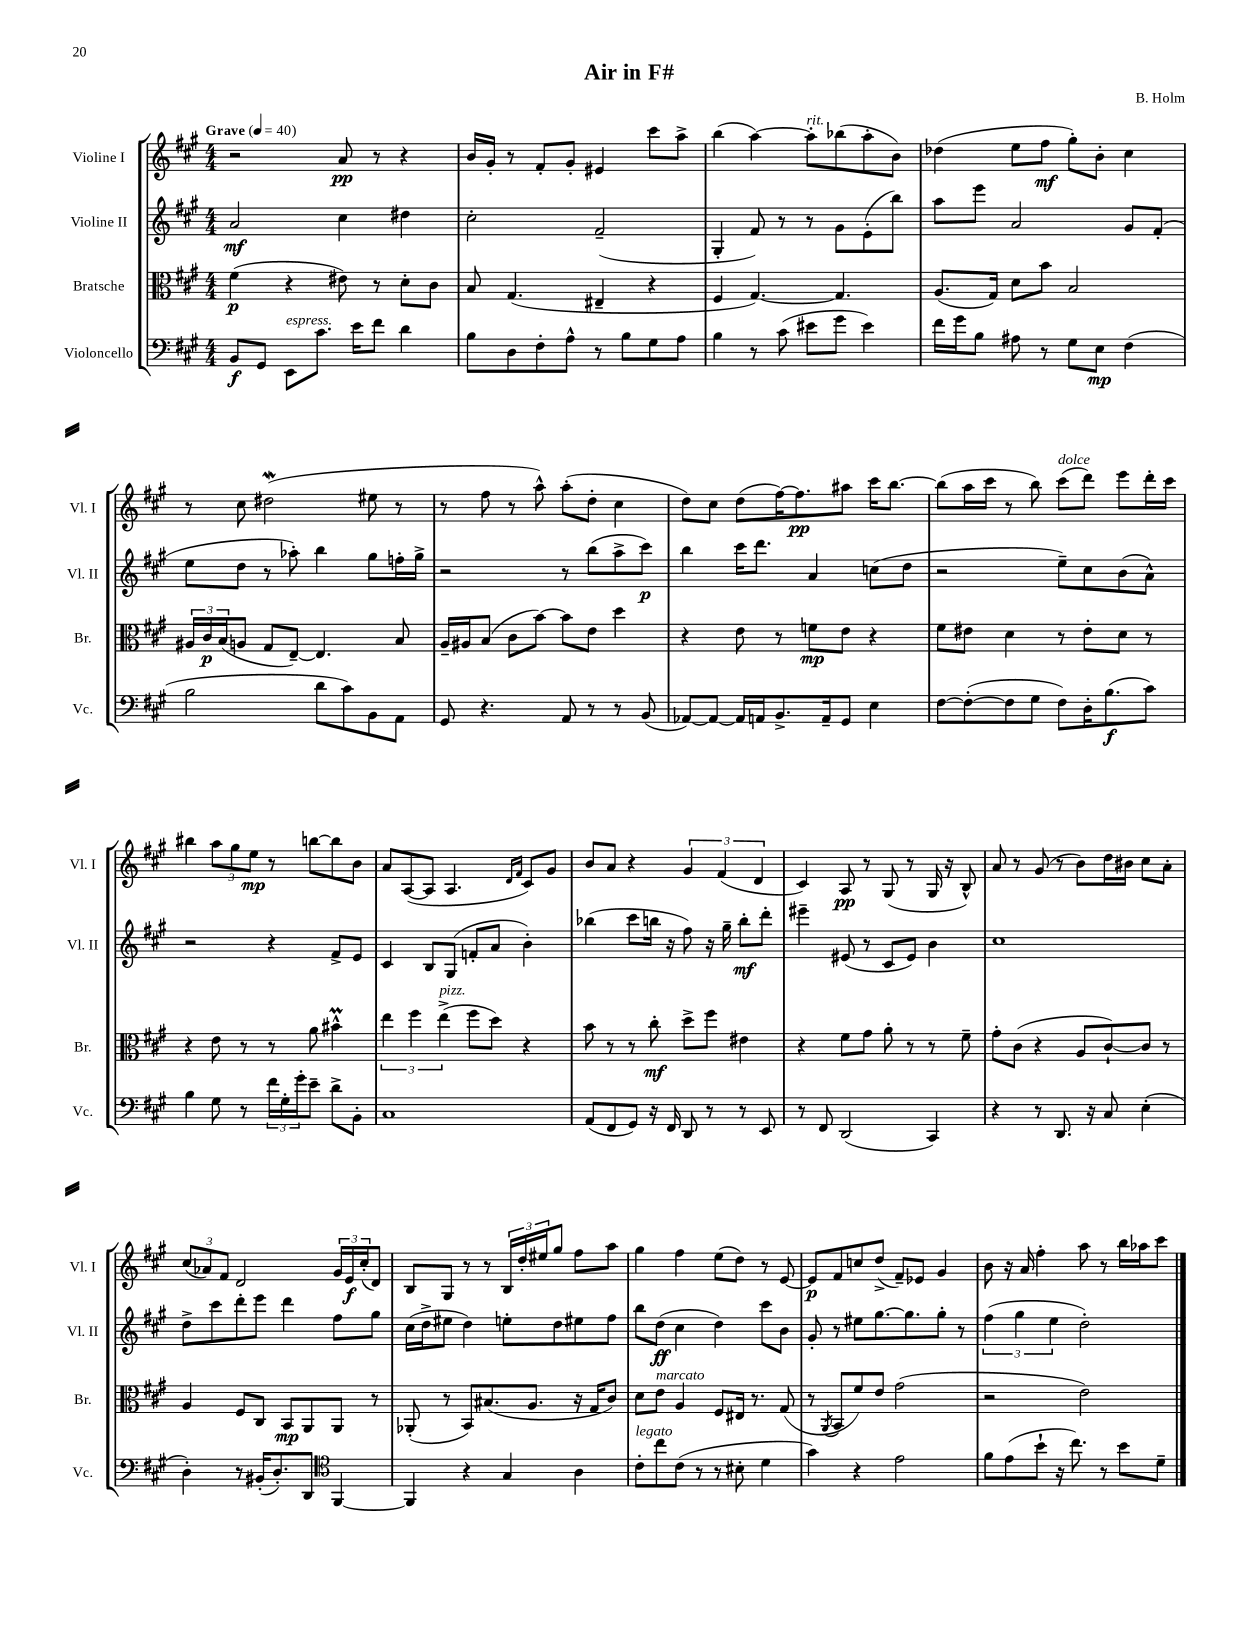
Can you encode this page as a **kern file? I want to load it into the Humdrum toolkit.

**kern	**kern	**kern	**kern
*staff4	*staff3	*staff2	*staff1
*clefF4	*clefC3	*clefG2	*clefG2
*k[f#c#g#]	*k[f#c#g#]	*k[f#c#g#]	*k[f#c#g#]
*M4/4	*M4/4	*M4/4	*M4/4
*MM40	*MM40	*MM40	*MM40
8BB	(4f#	2a	2r
8GG#	.	.	.
8EE	4r	.	.
8.c#	.	.	.
.	8e#)	4cc#	8a
16e	.	.	.
8f#	8r	.	8r
4d	8d'	4dd#	4r
.	8c#	.	.
=	=	=	=
8B	8B	2cc#'	16b
.	.	.	16g#'
8D	(4.G#	.	8r
8F#'	.	.	8f#'
8A^^	.	.	8g#'
8r	4E#~	(2f#~	4e#
8B	.	.	.
8G#	4r	.	8ccc#
8A	.	.	8aa^
=	=	=	=
4B	4F#	4G#'	(4bb
8r	[4.G#)	8f#)	[4aa)
(8c#	.	8r	.
8e#	.	8r	8aa']
8g#	4.G#]	8g#	(8bb-
4e#)	.	(8e'	8aa'
.	.	8bb)	8b)
=	=	=	=
16f#	(8.A	8aa	(4dd-
16g#	.	.	.
8B	.	8eee	.
.	16G#)	.	.
8A#	8d	2a	8ee
8r	8b	.	8ff#
8G#	2B	.	8gg#')
8E	.	.	8b'
(4F#	.	8g#	4cc#
.	.	(8f#'	.
=	=	=	=
2B	24A#	8ee	8r
.	24c#	.	.
.	(24B	.	.
.	8A	8dd	8cc#
.	8G#	8r	(2dd#
.	[8E~)	8aa-')	.
8d	4.E]	4bb	.
8c#)	.	.	.
8BB	.	8gg#	8ee#
8AA	8B	16ff'	8r
.	.	16gg#^	.
=	=	=	=
8GG#	16A~	2r	8r
.	16A#	.	.
4.r	(8B	.	8ff#
.	8c#	.	8r
.	[8b)	.	8aa^^)
8AA	8b]	8r	(8aa'
8r	8e	(8bb	8dd'
8r	4dd	8aa^	4cc#
(8BB	.	8ccc#)	.
=	=	=	=
[8AA-)	4r	4bb	8dd)
8AA-_	.	.	8cc#
16AA-]	8e	16ccc#	(8dd
16AA	.	8.ddd	.
8.BB^	8r	.	[16ff#)
.	.	.	8.ff#]
.	8f	4a	.
16AA~	.	.	.
8GG#	8e	.	8aa#
4E	4r	(8cc	16ccc#
.	.	.	[8.bb
.	.	8dd	.
=	=	=	=
[8F#	8f#	2r	(8bb]
(8F#'_	8e#	.	16aa
.	.	.	16ccc#
8F#]	4d	.	8r
8G#	.	.	8bb)
8F#)	8r	8ee~)	(8ccc#
16D'	8e#'	8cc#	8ddd)
(8.B	.	.	.
.	8d	(8b	8eee
8c#)	8r	8a^^)	16ddd'
.	.	.	16ccc#
=	=	=	=
4B	4r	2r	4bb#
8G#	8e	.	12aa
.	.	.	12gg#
8r	8r	.	.
.	.	.	12ee
24f#	8r	4r	8r
24G#'	.	.	.
24g#'	.	.	.
8e~	8a	.	[8bb
8d^	4b#^^	8f#^	8bb]
8BB'	.	8e	8b
=	=	=	=
1C#	6ee	4c#	8a
.	.	.	([8A
.	6ff#	.	.
.	.	8B	8A]
.	(6ee^	.	.
.	.	(8G#	4.A
.	8ff#	8f'	.
.	8dd)	8a	.
.	.	.	16qqd
.	.	.	16qqf#
.	4r	4b')	8c#)
.	.	.	8g#
=	=	=	=
(8AA	8b	(4bb-	8b
8FF#	8r	.	8a
8GG#)	8r	8ccc#	4r
16r	8cc#'	16bb	.
16FF#	.	16r	.
8DD	8dd^	8ff#)	6g#
8r	8ff#	16r	.
.	.	.	(6f#
.	.	16gg#~	.
8r	4e#	8bb'	.
.	.	.	6d
8EE	.	8ddd'	.
=	=	=	=
8r	4r	4eee#~	4c#)
8FF#	.	.	.
(2DD	8f#	(8e#	8A
.	8g#	8r	8r
.	8a'	8c#	(8G#
.	8r	8e#)	8r
4CC#)	8r	4b	16G#
.	.	.	16r
.	8f#~	.	8B^^)
=	=	=	=
4r	8g#'	1cc#	8a
.	(8c#	.	8r
8r	4r	.	(8g#
8.DD	.	.	8r
.	8A	.	8b)
16r	.	.	.
8C#	[8c#`)	.	16dd
.	.	.	16b#
(4E'	8c#]	.	8cc#
.	8r	.	8a'
=	=	=	=
4D')	4A	8dd^	(12cc#
.	.	.	12a-)
.	.	8ccc#	.
.	.	.	12f#
8r	8F#	8ddd'	2d
(16BB#'	8C#	8eee	.
8.D')	.	.	.
.	8BB	4ddd	.
8DD	8AA	.	.
*clefC4	*	*	*
[4FF#	8AA	8ff#	24g#
.	.	.	24e
.	.	.	(24cc#'
.	8r	8gg#	8d)
=	=	=	=
4FF#]	(8AA-'	(16cc#	8B
.	.	16dd^	.
.	8r	8ee#	8G#
4r	8BB)	4dd)	8r
.	(8.B#	.	8r
4G#	.	8ee'	24B
.	.	.	24dd'
.	8.A	.	.
.	.	.	24ee#
.	.	8dd	8gg#
4A	16r	8ee#	8ff#
.	16G#	.	.
.	8c#)	8ff#	8aa
=	=	=	=
8c#'	8d	8bb	4gg#
8cc#	8e	(8dd	.
(8c#	4A	4cc#	4ff#
8r	.	.	.
8r	8F#	4dd)	(8ee
8B#'	16E#	.	8dd)
.	8.r	.	.
4d	.	8ccc#	8r
.	(8G#	8b	[8e
=	=	=	=
4g#)	8r	8g#'	8e]
.	8qAA	.	.
.	8BB	8r	8f#
4r	8f#)	8ee#	8cc
.	8e	[8.gg#	(8dd^
2e	(2g#	.	8f#~)
.	.	8.gg#]	.
.	.	.	8e-
.	.	8gg#'	4g#
.	.	8r	.
=	=	=	=
8f#	2r	(6ff#	8b
(8e	.	.	16r
.	.	6gg#	.
.	.	.	16a
8b`	.	.	4ff#'
.	.	6ee	.
16r	.	.	.
8.cc#)	.	.	.
.	2e)	2dd')	8aa
8r	.	.	8r
8b	.	.	16bb
.	.	.	16aa-
8d~	.	.	8ccc#
==	==	==	==
*-	*-	*-	*-
